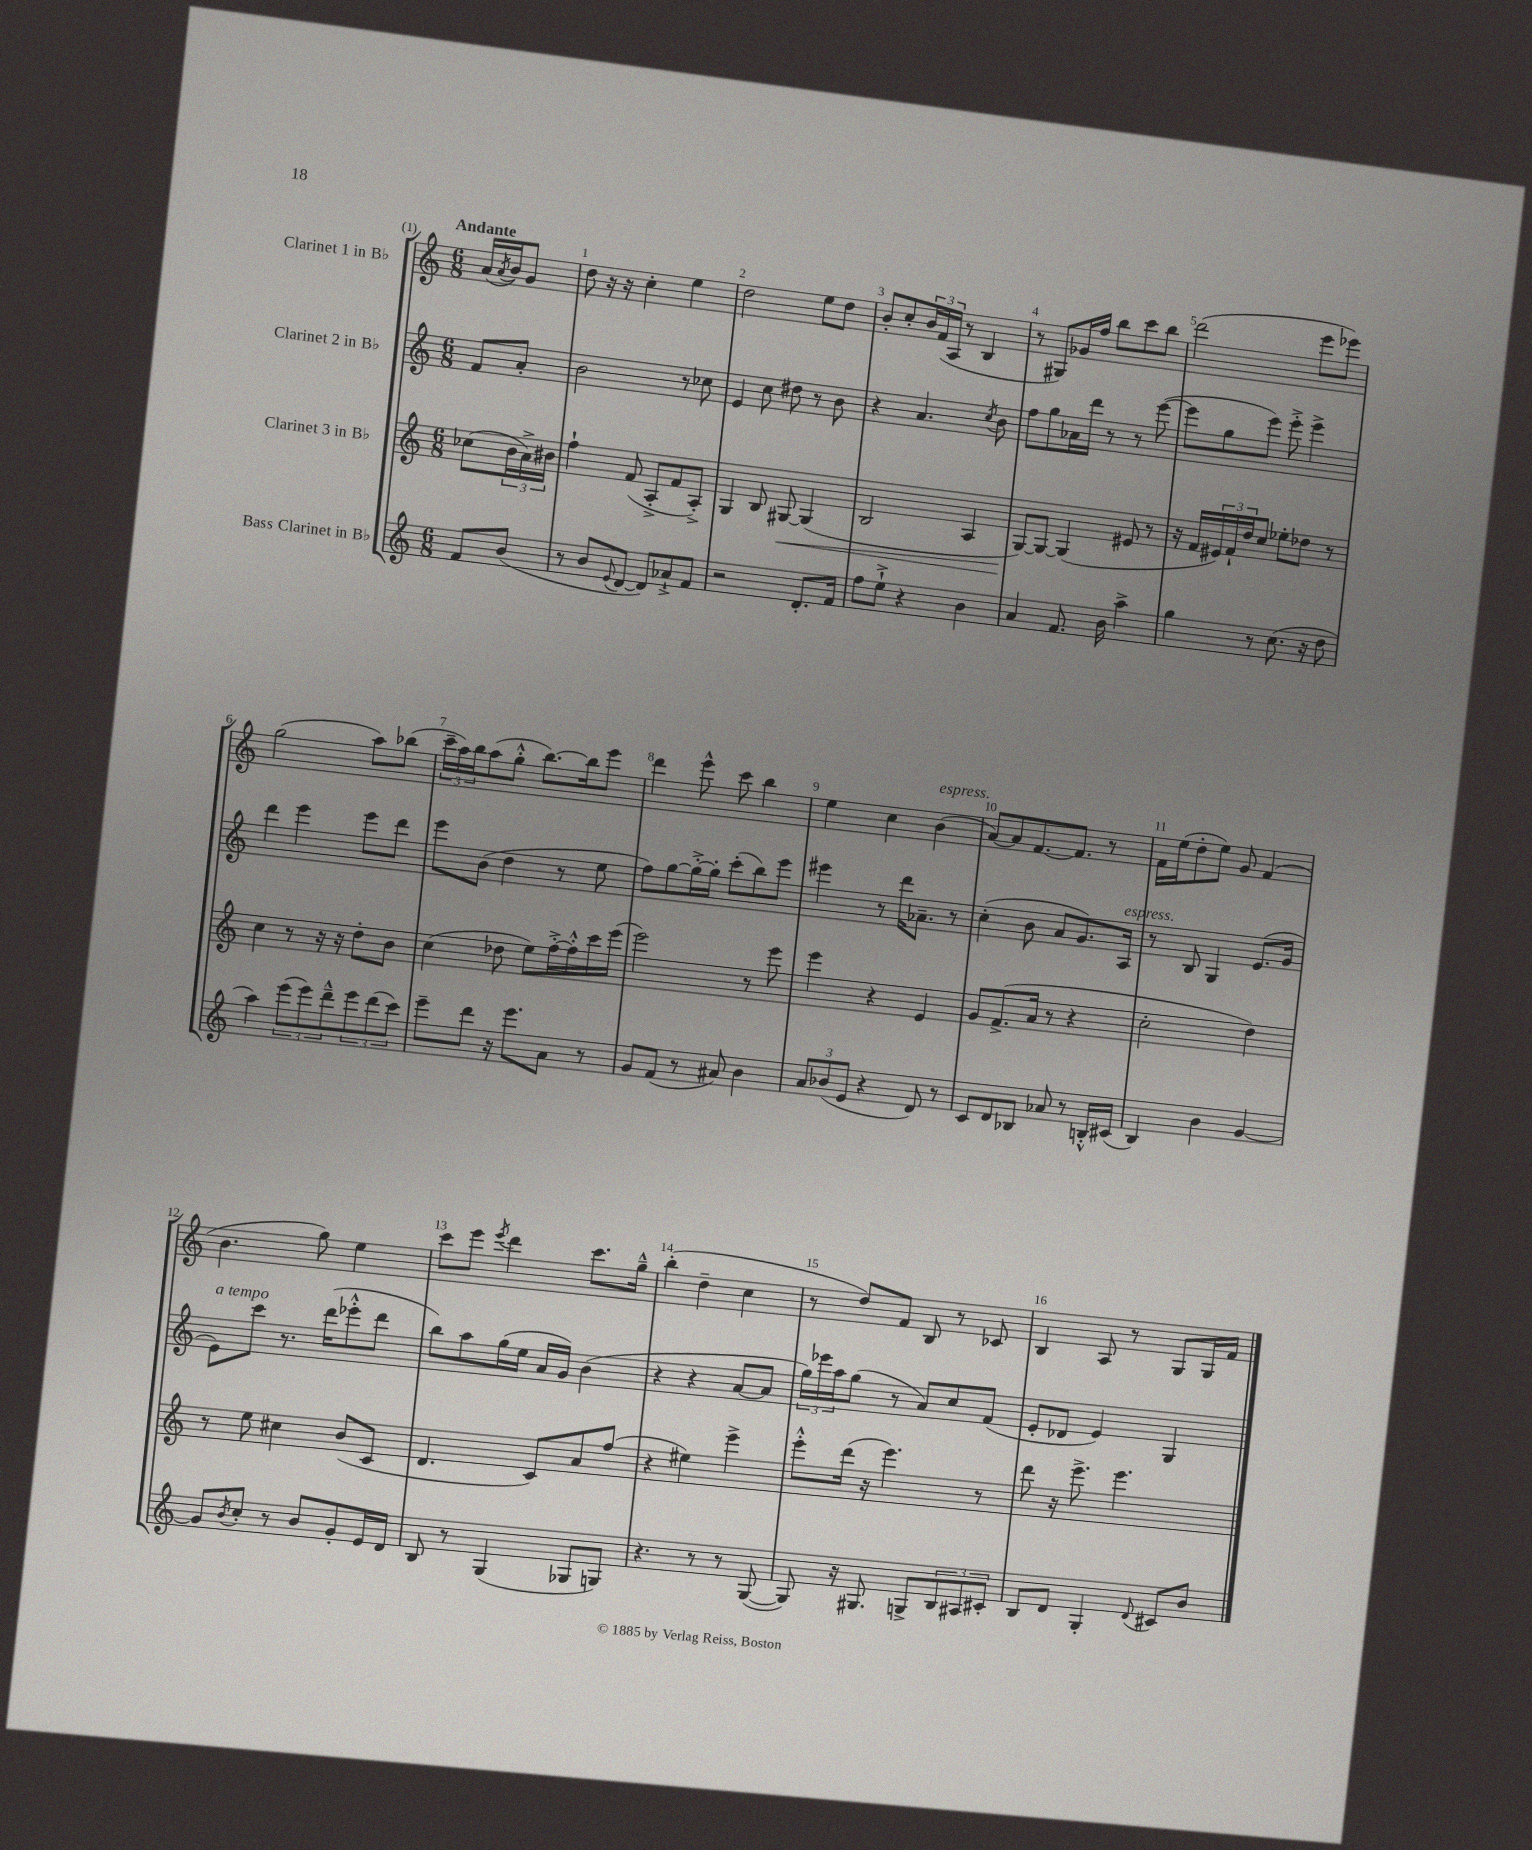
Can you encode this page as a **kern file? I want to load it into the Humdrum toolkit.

**kern	**kern	**kern	**kern
*staff4	*staff3	*staff2	*staff1
*clefG2	*clefG2	*clefG2	*clefG2
*k[]	*k[]	*k[]	*k[]
*M6/8	*M6/8	*M6/8	*M6/8
8f	(8cc-	8f	(16a
.	.	.	8qa
.	.	.	16b)
(8b	24b	8a'	8g
.	24a^)	.	.
.	24b#	.	.
=	=	=	=
8r	4ff`	2b	8dd
8b	.	.	16r
.	.	.	16r
8qqe	.	.	.
[8d	(8f	.	4cc'
8d])	8A'^	.	.
8a-`^	8f	8r	4ee
8f	8A'^)	8cc-	.
=	=	=	=
2r	4G	4e	2dd
.	8B	8cc	.
.	[8G#	8dd#	.
8.d'	(4G#]	8r	8ee
.	.	8b	8dd
16f	.	.	.
=	=	=	=
8ff	2B	4r	8b'
8ee`^	.	.	8cc'
4r	.	4.a	24b
.	.	.	(24f
.	.	.	24A
.	.	.	8r
4b	4A	.	4B
.	.	8qcc	.
.	.	8b	.
=	=	=	=
4a	[8G)	8ff	8r
.	8G_	8gg	8G#)
8.f	(4G]	16a-	16g-
.	.	16ddd	16ff
.	.	8r	8bb
16b	.	.	.
4aa^	8e#	8r	8ccc
.	8r	([8eee	8bb
=	=	=	=
4gg	16r	8eee]	(2ddd
.	16f	.	.
.	24e#)	8gg	.
.	24f`	.	.
.	24dd	.	.
8r	8cc	8eee)	.
(8.cc	8ee-'	8eee'^	.
.	8dd-	4eee^	8eee
16r	.	.	.
8dd	8r	.	8eee-)
=	=	=	=
4aa)	4cc	4ddd	(2gg
(12eee	8r	4eee	.
12eee)	.	.	.
.	16r	.	.
12ddd~^^	.	.	.
.	16r	.	.
12eee	8dd'	8eee	8aa)
(12ddd	.	.	.
.	8b	8ddd	(8bb-
12ccc)	.	.	.
=	=	=	=
8eee~	(4cc	8eee	24ccc~
.	.	.	24aa)
.	.	.	24bb
8ddd	.	(8b	(8aa
16r	8dd-	4dd	8gg'^^
8.eee	.	.	.
.	8ee)	.	[8.bb)
8a	[16ff'^	8r	.
.	16ff'^^]	.	16bb]
8r	16ccc	8ee	8eee
.	(16eee	.	.
=	=	=	=
8g	2eee)	8ff)	4ddd
(8f	.	[8gg	.
8r	.	16gg'^_	8eee^^
.	.	16gg']	.
8a#)	.	(8ccc'	8ccc
4b	8r	8bb)	4bb
.	8eee	8eee	.
=	=	=	=
12a	4eee	4eee#	4ee
(12b-	.	.	.
12e	.	.	.
4r	4r	8r	4cc
.	.	16ddd	.
.	.	8.a-~	.
8d)	4e	.	(4b
8r	.	8r	.
=	=	=	=
8c	8g	(4cc'	[8a)
8d	(8.f^	.	8a]
8B-	.	8b	[8.f
.	16a	.	.
8a-	8r	8a	.
.	.	.	8.f]
8r	4r	8.g)	.
16B'^^	.	.	8r
(16c#	.	16A	.
=	=	=	=
4B)	2cc'	8r	16f
.	.	.	(16ee
.	.	8B	8dd'
4b	.	4G	8ee)
.	.	.	8g
[4g	4dd)	(8.e	(4f
.	.	16g	.
=	=	=	=
8g]	8r	8e)	4.b
8qb	.	.	.
8cc'	8ee	8ccc	.
8r	4cc#	8.r	.
8b	.	.	8gg)
.	.	(16ddd	.
8g'	(8b	8eee-'^^	4ee
16e	8c	8ddd	.
16d	.	.	.
=	=	=	=
8B	4.d	8bb)	8ccc
8r	.	8aa	8eee
.	.	.	8qeee
(4G	.	(16gg	4ddd
.	.	16ee	.
.	8c)	16a	.
.	.	16g)	.
8G-	8a	(4b	8.ccc
8G)	(8ff	.	.
.	.	.	16gg~^^
=	=	=	=
4.r	4r	4r	(4bb'
.	4ee#)	4r	4dd~
8r	.	.	.
8r	4eee^	[8a	4cc
([8G	.	8a]	.
=	=	=	=
8G])	8eee'^^	24gg)	8r
.	.	24eee-	.
.	.	24aa	.
16r	(16ddd	(8gg	8dd)
8.G#	16r	.	.
.	4.eee)	8r	8f
8G^	.	8a)	8B
12B	.	8cc	8r
12A#	.	.	.
.	8r	(8f	8c-
12c#'	.	.	.
=	=	=	=
8B	8ddd	8e'	4B
8d	16r	8d-	.
.	8.eee^	.	.
4G'	.	4e)	8A
.	4.eee	.	8r
8qqd	.	.	.
8c#	.	4G	8G
8b	.	.	16G
.	.	.	16f
==	==	==	==
*-	*-	*-	*-
